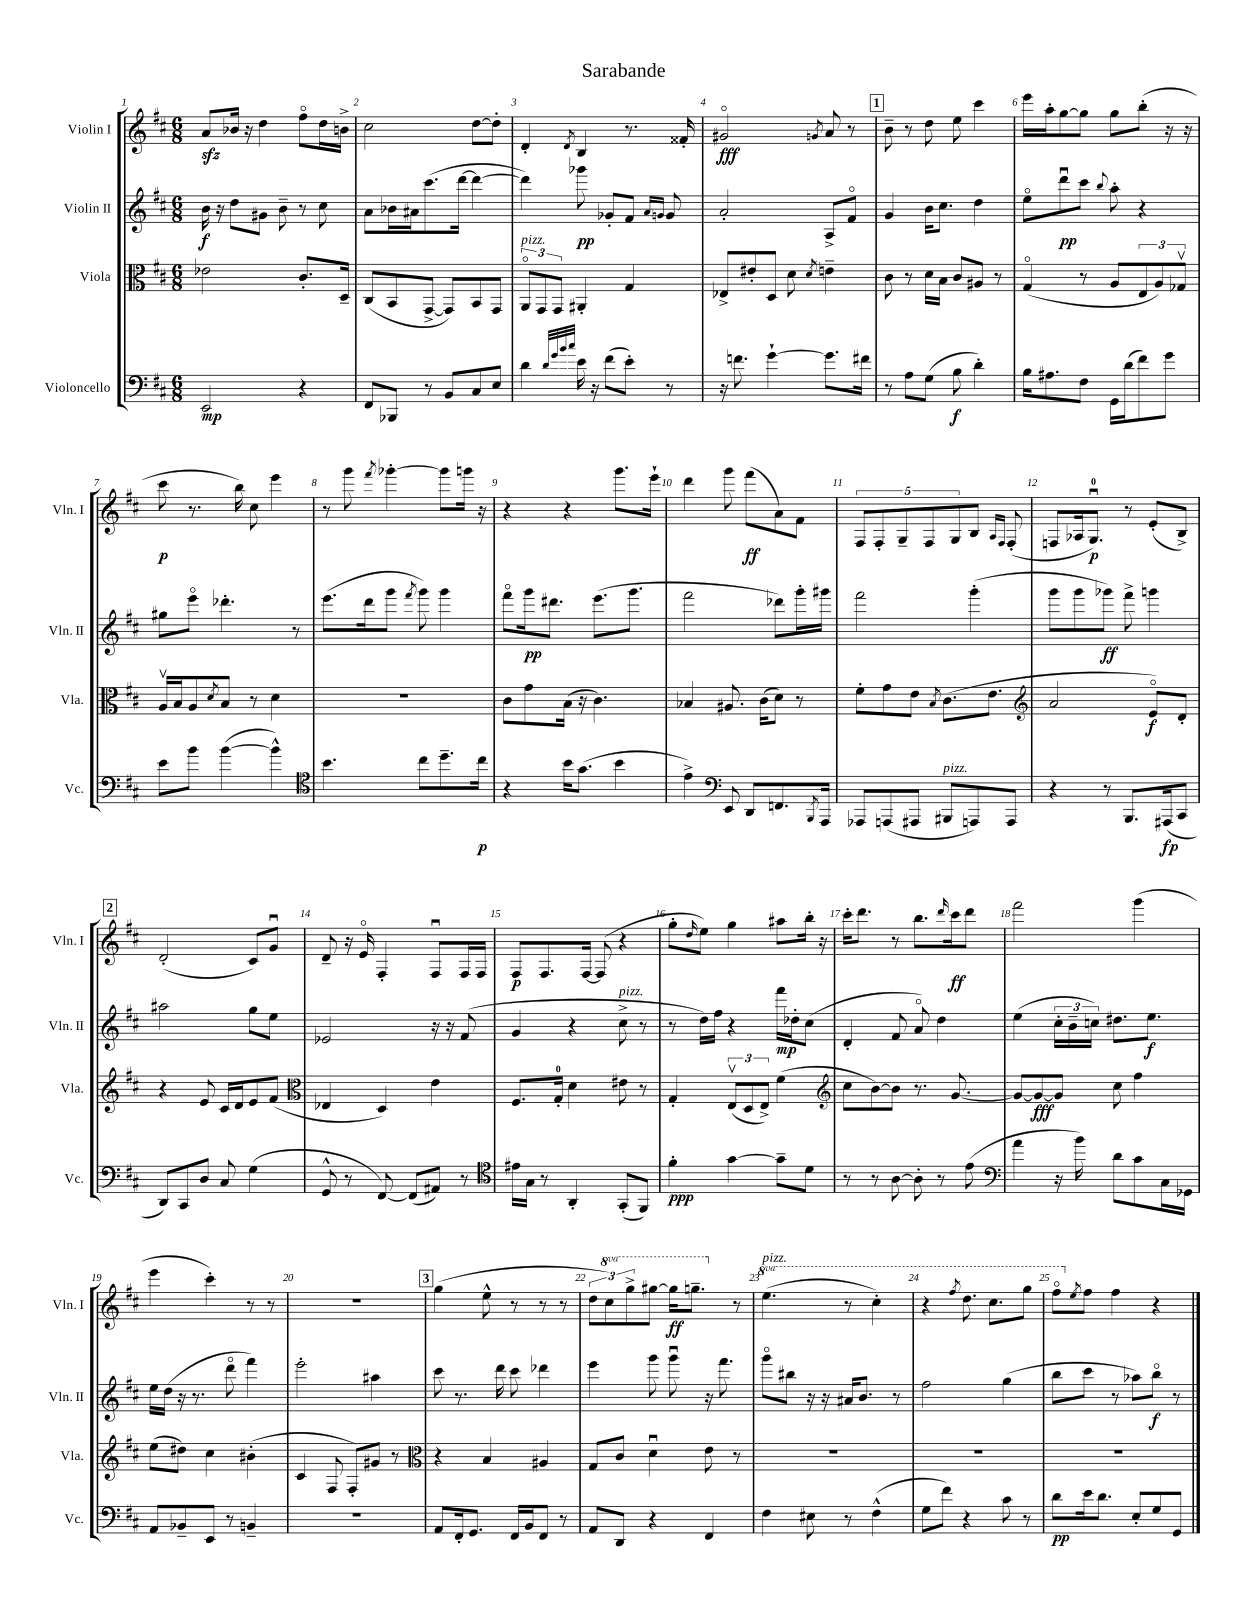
\header { title = "Sarabande" }
<<
\new StaffGroup <<
\new Staff = "s0" \with { instrumentName = "Violin I" shortInstrumentName = "Vln. I" } {
    \clef treble \key d \major \numericTimeSignature \time 6/8 \set Staff.ottavationMarkups = #ottavation-simple-ordinals
    a'8\sfz bes'16 r16 d''4 fis''8\flageolet d''16 b'16-> |
    cis''2 d''8~ d''8-. |
    d'4-. \acciaccatura { d'8 } b4 r8. fisis'16-. |
    gis'2\flageolet\fff \acciaccatura { g'8 } a'8 r8 |
    \mark \markup { \box "1" } b'8-- r8 d''8 e''8 cis'''4 |
    e'''16 a''16-. g''8~ g''8 g''8 b''8-.( r16 r16 |
    cis'''8\p r8. b''16) cis''8 e'''4 |
    r8 g'''8 \acciaccatura { fis'''8 } ges'''4~-. ges'''8 g'''16 r16 |
    r4 r4 g'''8. e'''16-! |
    d'''4 g'''8 fis'''8\ff( a'8) fis'8 |
    \tuplet 5/4 { fis8 fis8-. g8-- fis8 g8 } b8 \grace { a16 fis16 } fis8-.( |
    f8 aes16 g8.-0\downbow\p) r8 e'8-.( b8->) |
    \mark \markup { \box "2" } d'2-.( cis'8) g'8\downbow |
    d'8-- r16 e'16\flageolet fis4-. fis8\downbow fis16 fis16 |
    fis8\p fis8. fis16~ fis8( r4 |
    g''8-. \grace { d''16 } e''8) g''4 ais''8 b''16-. r16 |
    cis'''16-. d'''8. r8 b''8. \grace { d'''16 } cis'''16\ff d'''8 |
    fis'''2 g'''4( |
    e'''4 cis'''4-.) r8 r8 |
    R2. |
    \mark \markup { \box "3" } g''4( e''8-^ r8 r8 r8 |
    \tuplet 3/2 { d''8 \ottava #1 cis'''8) g'''8-> } gis'''8~ gis'''16\ff g'''8.-- \ottava #0 r8 |
    \ottava #1 e'''4.^\markup { \italic "pizz." }( r8 cis'''4-.) |
    r4 \acciaccatura { fis'''8 } d'''8. cis'''8. g'''8 |
    fis'''8\flageolet \ottava #0 \acciaccatura { e''8 } fis''8 fis''4 r4 \bar "|." |
}
\new Staff = "s1" \with { instrumentName = "Violin II" shortInstrumentName = "Vln. II" } {
    \clef treble \key d \major \numericTimeSignature \time 6/8
    b'16\f r16 d''8 gis'8 b'8-- r8 cis''8 |
    a'8 bes'16 ais'16 cis'''8.( d'''16~ d'''4~ |
    d'''4) ges'''8\pp ges'8-. fis'8 \grace { a'16 g'16 } g'8 |
    a'2-. a8-> fis'8\flageolet |
    \mark \markup { \box "1" } g'4 b'16 cis''8. d''4 |
    e''8\flageolet d'''8\downbow\pp cis'''8 \appoggiatura { b''8 } a''8-. r4 |
    gis''8 e'''8\flageolet des'''4.-. r8 |
    e'''8.( d'''16 g'''8 \acciaccatura { fis'''8 } g'''8) g'''4 |
    fis'''8\flageolet g'''16\pp dis'''8. e'''8.( g'''8. |
    fis'''2 des'''8) g'''16-. gis'''16 |
    fis'''2 g'''4-.( |
    g'''8 g'''8 ges'''8\ff) fis'''8-> g'''4 |
    \mark \markup { \box "2" } ais''2 g''8 e''8 |
    ees'2 r16 r16 fis'8( |
    g'4 r4 cis''8->^\markup { \italic "pizz." } r8 |
    r8 d''16) fis''16 r4 fis'''16\mp des''16-. cis''8( |
    d'4-. fis'8 a'8\flageolet) d''4 |
    e''4( \tuplet 3/2 { cis''16-. b'16-- c''16) } dis''8. e''8.\f |
    e''16 d''16( r16 r8. d'''8\flageolet fis'''4) |
    e'''2-. ais''4 |
    \mark \markup { \box "3" } cis'''8 r8. d'''16 cis'''8 des'''4 |
    e'''4 g'''8 g'''8\downbow r16 fis'''8. |
    g'''8\flageolet bis''8 r16 r16 ais'16 b'8. r8 |
    fis''2 g''4( |
    b''8 cis'''8 r8 aes''8) b''8\flageolet\f r8 \bar "|." |
}
\new Staff = "s2" \with { instrumentName = "Viola" shortInstrumentName = "Vla." } {
    \clef alto \key d \major \numericTimeSignature \time 6/8
    ees'2 cis'8.-. d16-- |
    cis8( b,8 g,8~-> g,8) b,8 g,8 |
    \tuplet 3/2 { a,8\flageolet^\markup { \italic "pizz." } g,8 g,8 } ais,4-. g4 |
    ees8-> eis'8-. d8 d'8 \acciaccatura { d'8 } e'4-- |
    \mark \markup { \box "1" } cis'8 r8 d'16 b16 cis'8 ais8 r8 |
    g4\flageolet( r8 a8 \tuplet 3/2 { e8 a8) ges8\upbow } |
    a16\upbow b16 a8 \acciaccatura { d'8 } b8 r8 d'4 |
    R2. |
    cis'8 g'8 b16( r16 cis'4.) |
    bes4 ais8. cis'16( d'8) r8 |
    fis'8-. g'8 e'8 \acciaccatura { b8 } cis'8.( e'8. |
    \clef treble a'2 e'8\flageolet\f) d'8-. |
    \mark \markup { \box "2" } r4 e'8 cis'16 d'16 e'8 fis'8( |
    \clef alto ees4 d4) e'4 |
    fis8. g16-0-. d'4 eis'8 r8 |
    g4-. \tuplet 3/2 { e8\upbow( d8 e8->) } fis'4( |
    \clef treble cis''8 b'8~) b'8 r8. g'8.~ |
    g'8~ g'8~\fff g'8 cis''8 fis''4 |
    e''8( dis''8) cis''4 bis'4-.( |
    cis'4 fis8 fis8-.) gis'8 r8 |
    \mark \markup { \box "3" } \clef alto r4 b4 ais4 |
    g8 cis'8 d'4\downbow e'8 r8 |
    R2. |
    R2. |
    R2. \bar "|." |
}
\new Staff = "s3" \with { instrumentName = "Violoncello" shortInstrumentName = "Vc." } {
    \clef bass \key d \major \numericTimeSignature \time 6/8
    e,2\mp r4 |
    fis,8 bes,,8 r8 b,8 cis8 e8 |
    d'4 \grace { d'32 g'32 b'32 cis''32 } e'16 r16 fis'8( e'8-.) r8 |
    r16 f'8. g'4~-! g'8. fis'16 |
    \mark \markup { \box "1" } r8 a8 g8( b8\f d'4-.) |
    b16 ais8. fis8 g,16 d'16( fis'8) g'8 |
    e'8 b'8 b'4~( b'4-^) |
    \clef tenor b'4. cis''8 d''8.-- cis''16\p |
    r4 b'16 g'8.( b'4 |
    e'4->) \clef bass e,8 d,8 f,8. \acciaccatura { b,,8 } a,,16 |
    aes,,8 a,,8( ais,,8 bis,,8^\markup { \italic "pizz." } a,,8) a,,8 |
    r4 r8 b,,8. ais,,16\fp( cis,8 |
    \mark \markup { \box "2" } d,8) cis,8 d8 cis8 g4( |
    g,8-^ r8 fis,8~) fis,8( ais,8) r8 |
    \clef tenor eis'16 g16 r8 a,4-. g,8-.( fis,8) |
    fis'4-.\ppp g'4~ g'8-- d'8 |
    r8 r8 a8~ a8-. r8 e'8( |
    \clef bass a'4 r16 b'16) d'8 cis'8 cis16 ges,16 |
    a,8 bes,8-- e,8 r8 b,4-- |
    R2. |
    \mark \markup { \box "3" } a,8 fis,16-. g,8. fis,16 b,16 fis,8 r8 |
    a,8 d,8 r4 fis,4 |
    fis4 eis8 r8 fis4-^( |
    g8 fis'8) r4 cis'8 r8 |
    d'8\pp e'16 d'8. e8-. g8 g,8 \bar "|." |
}
>>
>>
\layout { \context { \Score \override BarNumber.break-visibility = ##(#f #t #t) barNumberVisibility = #all-bar-numbers-visible } }
